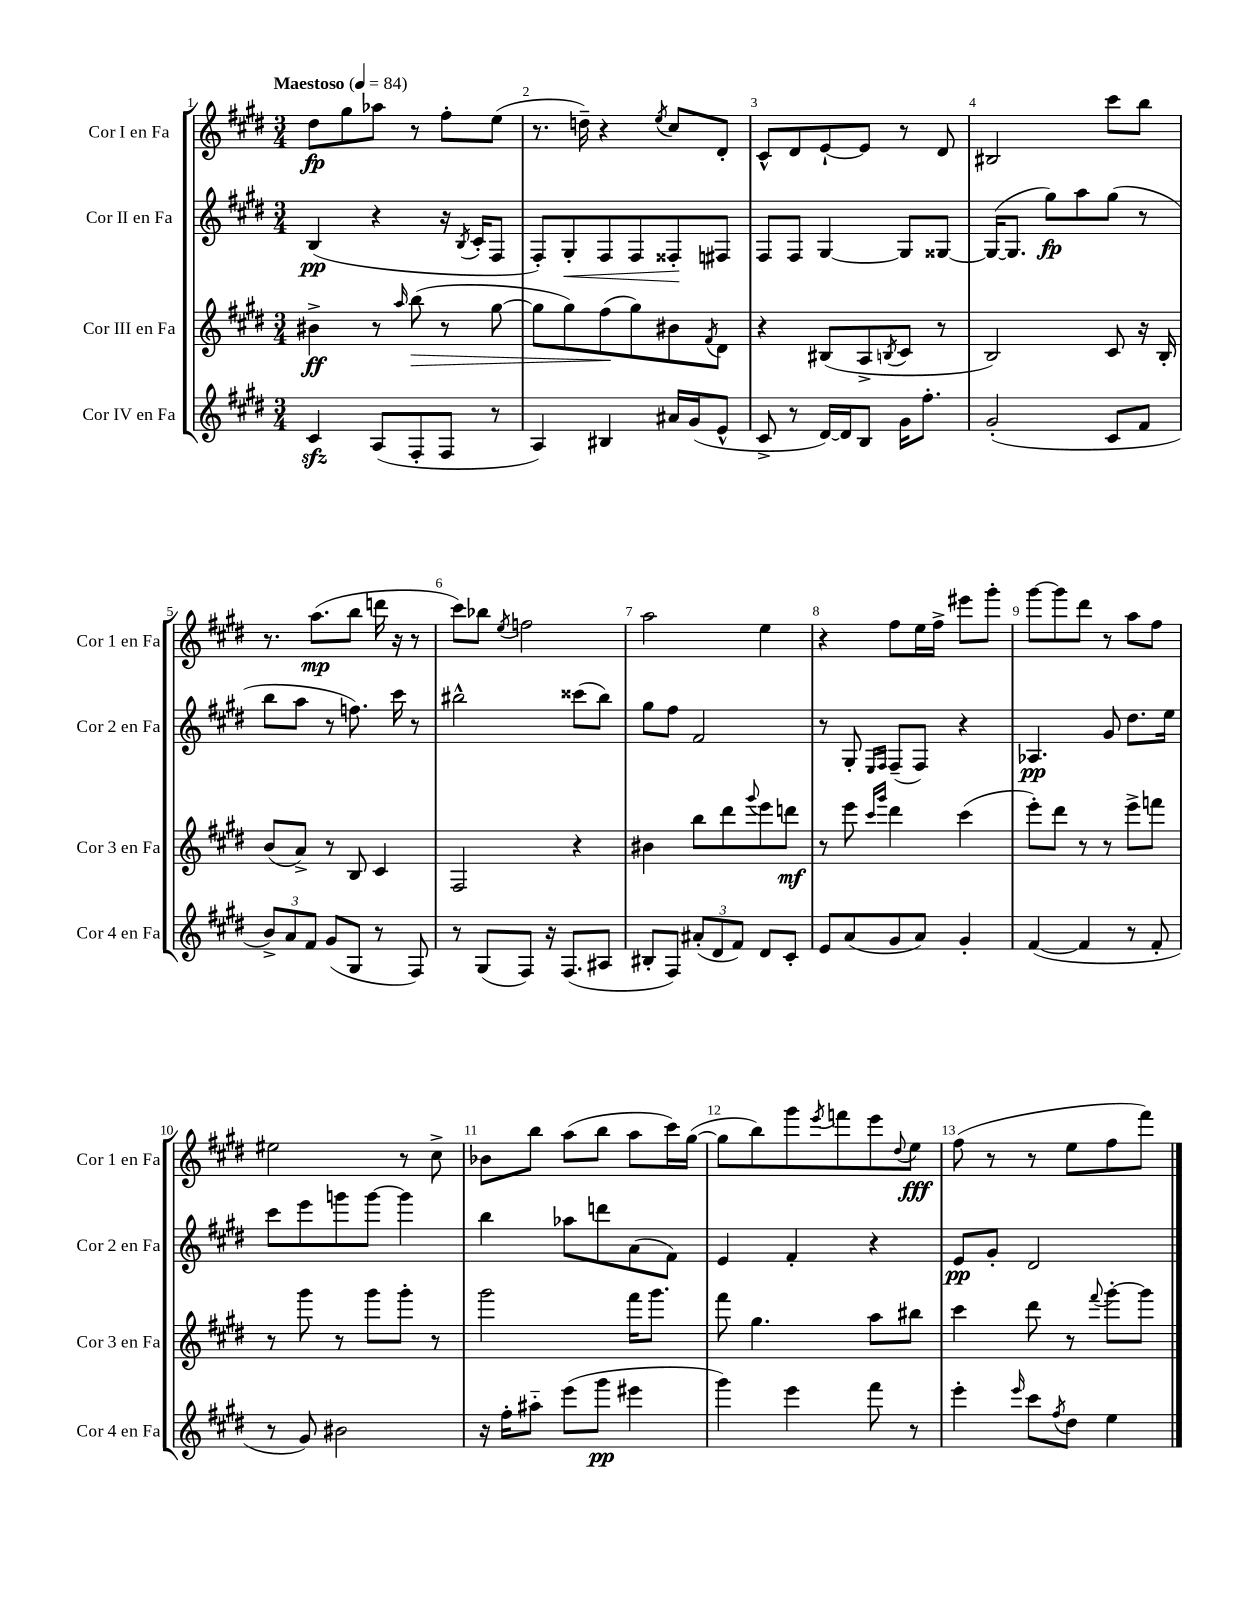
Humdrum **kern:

**kern	**dynam	**kern	**dynam	**kern	**dynam	**kern	**dynam
*part4	*part4	*part3	*part3	*part2	*part2	*part1	*part1
*staff4	*staff4	*staff3	*staff3	*staff2	*staff2	*staff1	*staff1
*I"Cor IV en Fa	*	*I"Cor III en Fa	*	*I"Cor II en Fa	*	*I"Cor I en Fa	*
*I'Cor 4 en Fa	*	*I'Cor 3 en Fa	*	*I'Cor 2 en Fa	*	*I'Cor 1 en Fa	*
*clefG2	*	*clefG2	*	*clefG2	*	*clefG2	*
*k[f#c#g#d#]	*	*k[f#c#g#d#]	*	*k[f#c#g#d#]	*	*k[f#c#g#d#]	*
*M3/4	*	*M3/4	*	*M3/4	*	*M3/4	*
*MM84	*	*MM84	*	*MM84	*	*MM84	*
=1	=1	=1	=1	=1	=1	=1	=1
!	!	!	!	!	!	!LO:TX:a:B:t=Maestoso	!
4c#zz/	.	4b#X^\	ff	(4B/	pp	8dd#\L	fp
.	.	.	.	.	.	8gg#\	.
(8A/L	.	8r	.	4r	.	8aa-X\J	.
.	.	16qqaa/	.	.	.	.	.
!	!	!	!LO:HP:b	!	!	!	!
8F#'/	.	(8bb\	>	.	.	8r	.
8F#/J	.	8r	.	16r	.	8ff#'\L	.
.	.	.	.	8qB/	.	.	.
.	.	.	.	16c#'/KL	.	.	.
8r	.	[8gg#\	.	8F#/J	.	(8ee\J	.
=2	=2	=2	=2	=2	=2	=2	=2
4A/)	.	8gg#\L]	.	8F#'/L)	.	8.r	.
!	!	!	!	!	!LO:HP:b	!	!
.	.	8gg#\)	.	8G#'/	<	.	.
.	.	.	.	.	.	16ddn~\)	.
4B#X/	.	(8ff#\	.	8F#/	.	4r	.
.	.	8gg#\)	]	8F#/	.	.	.
.	.	.	.	.	.	8qee/	.
16a#X/LL	.	8b#X\	.	8F##X'/	.	8cc#/L	.
(16g#/J	.	.	.	.	.	.	.
.	.	8qf#/	.	.	.	.	.
8e^^/J	.	8d#\J	.	8F#X/J	[	8d#'/J	.
=3	=3	=3	=3	=3	=3	=3	=3
8c#^/	.	4r	.	8F#/L	.	8c#^^/L	.
8r	.	.	.	8F#/J	.	8d#/	.
[16d#/LL)	.	(8B#X/L	.	[4G#/	.	[8e`/	.
16d#/J]	.	.	.	.	.	.	.
8B/J	.	8A^/	.	.	.	8e/J]	.
.	.	8qBn/	.	.	.	.	.
16g#\KL	.	8c#/J	.	8G#/L]	.	8r	.
8.ff#'\J	.	.	.	.	.	.	.
.	.	8r	.	[8G##X/J	.	8d#/	.
=4	=4	=4	=4	=4	=4	=4	=4
(2g#'/	.	2B/)	.	(16G##/KL_	.	2B#X/	.
.	.	.	.	8.G##/J]	.	.	.
.	.	.	.	8gg#\L)	fp	.	.
.	.	.	.	8aa\	.	.	.
8c#/L	.	8c#/	.	(8gg#\J	.	8ccc#\L	.
8f#/J	.	16r	.	8r	.	8bb\J	.
.	.	16B'/	.	.	.	.	.
!!LO:LB:g=z
=5	=5	=5	=5	=5	=5	=5	=5
12b^/L)	.	(8b/L	.	8bb\L	.	8.r	.
12a/	.	.	.	.	.	.	.
.	.	8a^/J)	.	8aa\J	.	.	.
12f#/J	.	.	.	.	.	.	.
.	.	.	.	.	.	(8.aa\L	mp
(8g#/L	.	8r	.	8r	.	.	.
8G#/J	.	8B/	.	8.ffn\)	.	8bb\J	.
8r	.	4c#/	.	.	.	16dddn\	.
.	.	.	.	16ccc#\	.	16r	.
8F#/)	.	.	.	8r	.	8r	.
=6	=6	=6	=6	=6	=6	=6	=6
8r	.	2F#/	.	2bb#X^^\	.	8ccc#\L)	.
(8G#/L	.	.	.	.	.	8bb-X\J	.
.	.	.	.	.	.	8qee/	.
8F#/J)	.	.	.	.	.	2ffn\	.
16r	.	.	.	.	.	.	.
(8.F#/L	.	.	.	.	.	.	.
.	.	4r	.	(8ccc##X\L	.	.	.
8A#X/J	.	.	.	8bb#\J)	.	.	.
=7	=7	=7	=7	=7	=7	=7	=7
8B#X'/L	.	4b#X\	.	8gg#\L	.	2aa\	.
8F#/J)	.	.	.	8ff#\J	.	.	.
(12a#X'/L	.	8bb\L	.	2f#/	.	.	.
12d#/	.	.	.	.	.	.	.
.	.	8ddd#\	.	.	.	.	.
12f#/J)	.	.	.	.	.	.	.
.	.	8qqggg#/	.	.	.	.	.
8d#/L	.	8eee\	.	.	.	4ee\	.
8c#'/J	.	8dddn\J	mf	.	.	.	.
=8	=8	=8	=8	=8	=8	=8	=8
8e/L	.	8r	.	8r	.	4r	.
(8a/	.	8eee\	.	8G#'/	.	.	.
.	.	16qqccc#/LL	.	16qqE/LL	.	.	.
.	.	16qqggg#/JJ	.	16qqF#/JJ	.	.	.
8g#/	.	4ddd#\	.	(8F#~/L	.	8ff#\L	.
8a/J)	.	.	.	8F#/J)	.	16ee\L	.
.	.	.	.	.	.	16ff#^\JJ	.
4g#'/	.	(4ccc#\	.	4r	.	8eee#X\L	.
.	.	.	.	.	.	8ggg#'\J	.
=9	=9	=9	=9	=9	=9	=9	=9
([4f#/	.	8eee'\L)	.	4.A-X/	pp	[8ggg#\L	.
.	.	8ddd#\J	.	.	.	8ggg#\]	.
4f#/]	.	8r	.	.	.	8ddd#\J	.
.	.	8r	.	8g#/	.	8r	.
8r	.	8eee^\L	.	8.dd#\L	.	8aa\L	.
8f#'/	.	8fffn\J	.	.	.	8ff#\J	.
.	.	.	.	16ee\Jk	.	.	.
!!LO:LB:g=z
=10	=10	=10	=10	=10	=10	=10	=10
8r	.	8r	.	8ccc#\L	.	2ee#X\	.
8g#/)	.	8ggg#\	.	8eee\	.	.	.
2b#X\	.	8r	.	8gggn\	.	.	.
.	.	8ggg#\L	.	[8ggg\J	.	.	.
.	.	8ggg#'\J	.	4ggg\]	.	8r	.
.	.	8r	.	.	.	8cc#^\	.
=11	=11	=11	=11	=11	=11	=11	=11
16r	.	2ggg#\	.	4bb\	.	8b-X\L	.
16ff#'\KL	.	.	.	.	.	.	.
8aa#X\J	.	.	.	.	.	8bb\J	.
(8eee\L	.	.	.	8aa-X\L	.	(8aa\L	.
8ggg#\J	pp	.	.	8dddn\	.	8bb\J	.
4eee#X\	.	16fff#\KL	.	(8a\	.	8aa\L	.
.	.	8.ggg#\J	.	.	.	.	.
.	.	.	.	8f#\J)	.	16ccc#\L)	.
.	.	.	.	.	.	([16gg#\JJ	.
=12	=12	=12	=12	=12	=12	=12	=12
4ggg#\)	.	8fff#\	.	4e/	.	8gg#\L]	.
.	.	4.gg#\	.	.	.	8bb\)	.
4eee\	.	.	.	4f#'/	.	8ggg#\	.
.	.	.	.	.	.	8qeee/	.
.	.	.	.	.	.	8fffn\	.
8fff#\	.	8aa\L	.	4r	.	8eee\	.
.	.	.	.	.	.	8qqdd#/	.
8r	.	8bb#X\J	.	.	.	8ee\J	fff
=13	=13	=13	=13	=13	=13	=13	=13
4eee'\	.	4ccc#\	.	8e/L	pp	(8ff#\	.
.	.	.	.	8g#'/J	.	8r	.
16qqeee/	.	.	.	.	.	.	.
8ccc#\L	.	8ddd#\	.	2d#/	.	8r	.
8qff#/	.	.	.	.	.	.	.
8dd#\J	.	8r	.	.	.	8ee\L	.
.	.	8qqfff#/	.	.	.	.	.
4ee\	.	[8ggg#'\L	.	.	.	8ff#\	.
.	.	8ggg#\J]	.	.	.	8fff#\J)	.
==	==	==	==	==	==	==	==
*-	*-	*-	*-	*-	*-	*-	*-
